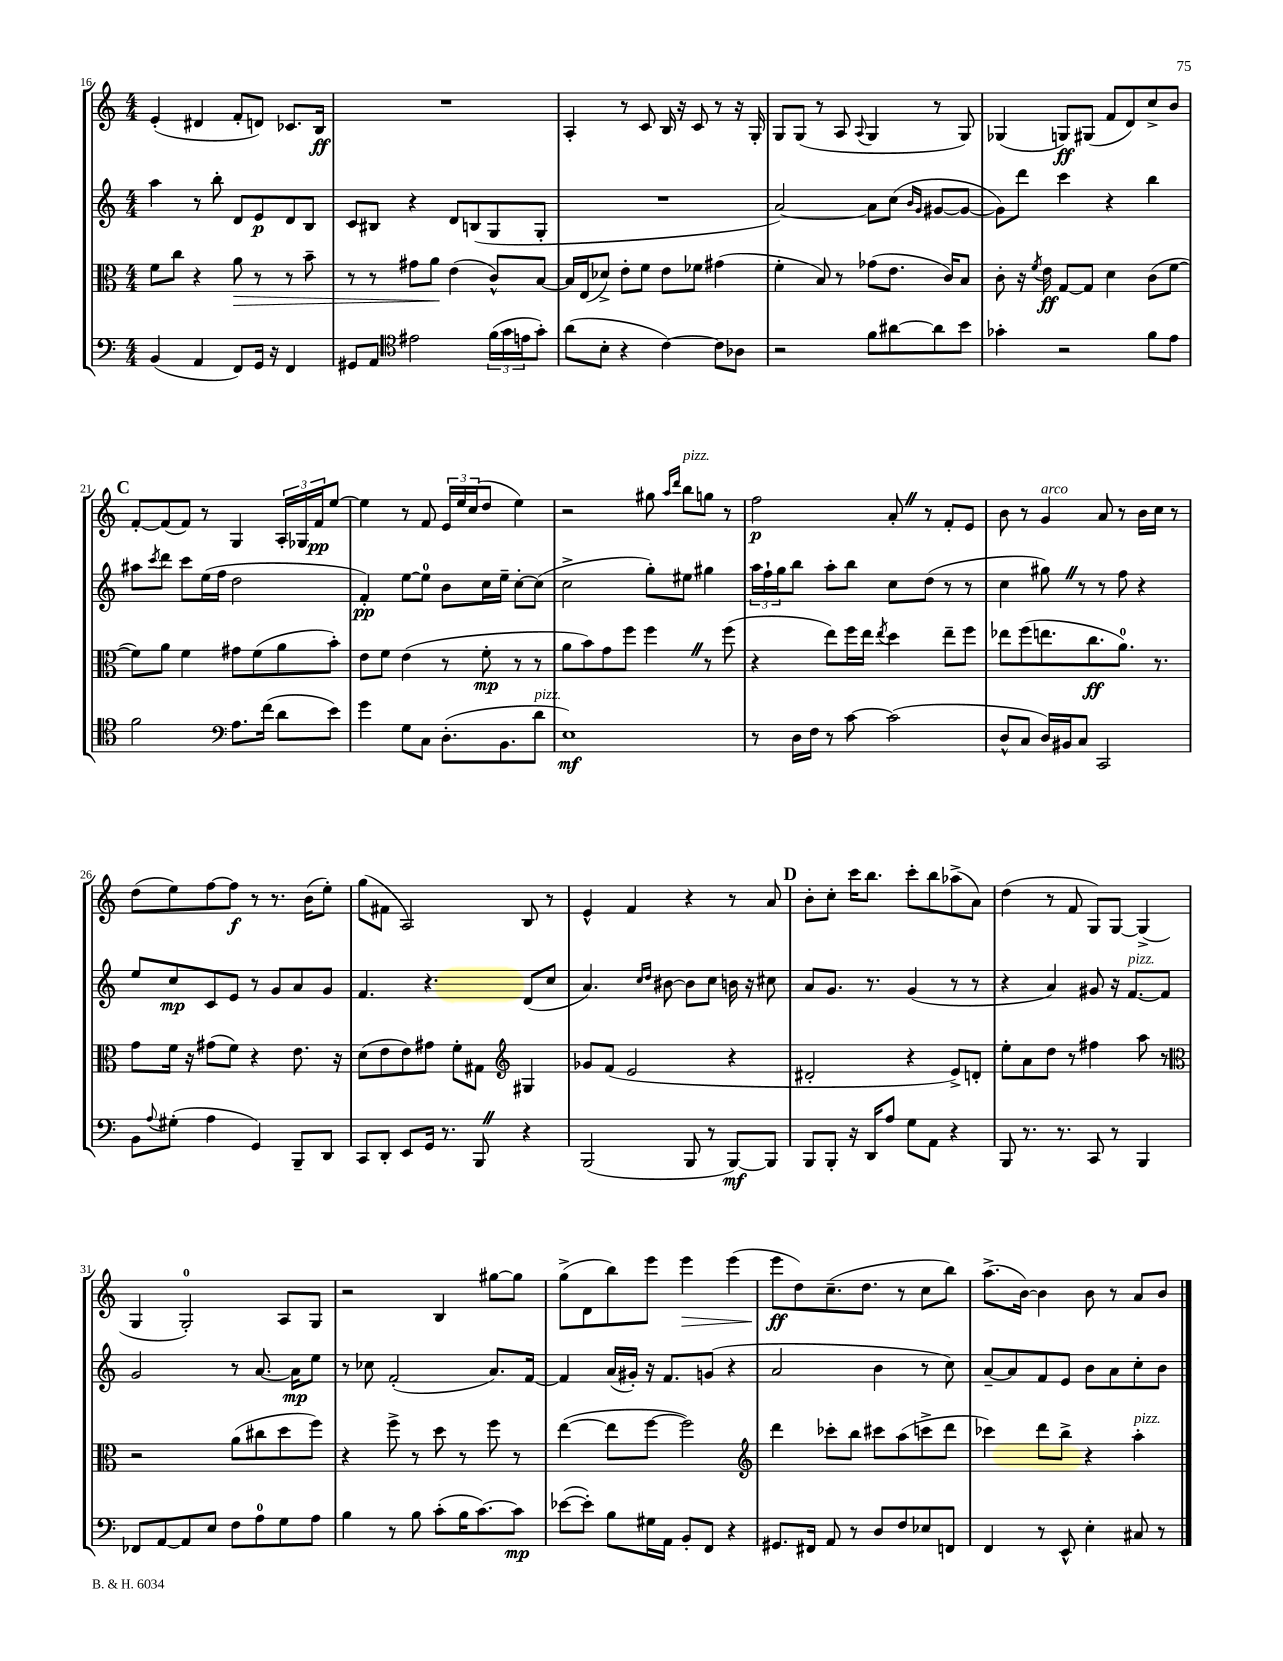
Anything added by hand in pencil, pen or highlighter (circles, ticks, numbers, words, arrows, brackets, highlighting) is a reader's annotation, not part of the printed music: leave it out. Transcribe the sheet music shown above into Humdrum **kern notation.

**kern	**kern	**kern	**kern
*staff4	*staff3	*staff2	*staff1
*clefF4	*clefC3	*clefG2	*clefG2
*k[]	*k[]	*k[]	*k[]
*M4/4	*M4/4	*M4/4	*M4/4
(4BB/	8f\L	4aa\	(4e'/
.	8cc\J	.	.
4AA/	4r	8r	4d#/
.	.	8bb'\	.
8FF/L)	8a\	8d/L	8f'/L
16GG/Jk	8r	8e/	8d/J)
16r	.	.	.
4FF/	8r	8d/	8.c-/L
.	8b~\	8B/J	.
.	.	.	16B/Jk
=	=	=	=
8GG#/L	8r	8c/L	1r
8AA/J	8r	8B#/J	.
*clefC4	*	*	*
2e#\	8g#\L	4r	.
.	8a\J	.	.
.	(4e\	8d/L	.
.	.	(8B/	.
(24f\LL	8c^^/L)	8G/	.
24g\	.	.	.
24e\J	.	.	.
8g'\J)	[8B/J	8G'/J	.
=	=	=	=
(8a\L	16B/]LL	1r	4A'/
.	(16E/J	.	.
8B'\J	8d-^/J)	.	.
4r	8e'\L	.	8r
.	8f\J	.	8c/
[4c\)	8e\L	.	16B/
.	.	.	16r
.	8f-\J	.	8c/
8c\]L	(4g#\	.	8r
8A-\J	.	.	16r
.	.	.	16G'/
=	=	=	=
2r	4f'\	[2a/)	8G/L
.	.	.	(8G/J
.	8B/)	.	8r
.	8r	.	8A/
.	.	.	8qqA/
8f\L	(8g-\L	8a\]L	4G/
[8a#\	8.e\J	(8cc\J	.
.	.	16qqb/LL	.
.	.	16qqg/JJ	.
8a#\]	.	[8g#/L	8r
.	16c/LK)	.	.
8b\J	8B/J	8g#/_J	8G/)
=	=	=	=
4g-'\	8c'\	8g#\]L)	(4G-/
.	16r	8ddd\J	.
.	8qf/	.	.
.	16e\	.	.
2r	[8G/L	4ccc\	8G/L)
.	8G/]J	.	(8G#/J
.	4d\	4r	8f/L
.	.	.	8d/)
8f\L	(8c\L	4bb\	8cc^/
8e\J	[8f\J	.	8b/J
=	=	=	=
2f\	8f\]L)	8aa#\L	[8f'/L
.	.	8qccc/	.
.	8a\J	8ddd\J	(8f/]
.	4f\	8ccc\L	8f/J)
.	.	(16ee\L	8r
.	.	16ff\JJ	.
*clefF4	*	*	*
8.A\L	8g#\L	2dd\	4G/
.	(8f\	.	.
(16f\Jk	.	.	.
8d\L	8a\	.	24A'/LL
.	.	.	24G-/
.	.	.	24f/J
8e\J)	8b'\J)	.	[8ee/J
=	=	=	=
4g\	8e\L	4f'/)	4ee\]
.	8f\J	.	.
8G\L	(4e\	[8ee\L	8r
8C\J	.	8ee\]J	8f/
(8.D'\L	8r	8b\L	24e/LL
.	.	.	24ee/
.	.	.	(24cc/J
.	8f'\	16cc\L	8dd/J
8.BB\	.	16ee~\JJ	.
.	8r	[8cc'\L	4ee\)
8d\J	8r	(8cc\]J	.
=	=	=	=
1E)	8a\L	2cc^\	2r
.	8b\)	.	.
.	8g\	.	.
.	8ff\J	.	.
.	4ff\	8gg'\L)	8gg#\
.	.	.	16qqaa/LL
.	.	.	16qqddd/JJ
.	.	8ee#\J	8bb\L
.	8r	4gg#\	8gg\J
.	(8ff\	.	8r
=	=	=	=
8r	4r	24aa\LL	2ff\
.	.	24ff`\	.
.	.	24gg\J	.
16D\LL	.	8bb\J	.
16F\JJ	.	.	.
8r	8ee\L)	8aa'\L	.
[8c\	16ff\L	8bb\J	.
.	16ee\JJ	.	.
.	8qee/	.	.
(2c\]	4dd\	8cc\L	8a'/
.	.	(8dd\J	8r
.	8ee~\L	8r	8f'/L
.	8ff\J	8r	8e/J
=	=	=	=
8D^^/L	8ee-\L	4cc\	8b\
8C/J	(8ff\	.	8r
16D/LL)	8.ee\	8gg#\)	4g/
16BB#/J	.	.	.
8C/J	.	8r	.
.	8.cc\	.	.
2CC/	.	8r	8a/
.	8.a\J)	8ff\	8r
.	.	4r	16b\LL
.	8.r	.	16cc\JJ
.	.	.	8r
=	=	=	=
8BB\L	8g\L	8ee/L	(8dd\L
8qqA/	.	.	.
(8G#'\J	16f\Jk	8cc/	8ee\)
.	16r	.	.
4A\	(8g#\L	8c/	[8ff\
.	8f\J)	8e/J	8ff\]J
4GG/)	4r	8r	8r
.	.	8g/L	8.r
8BBB~/L	8.e\	8a/	.
.	.	.	(16b\LK
8DD/J	.	8g/J	8ee'\J)
.	16r	.	.
=	=	=	=
8CC/L	(8d\L	4.f/	(8gg\L
8DD'/J	8e\	.	8f#\J
8EE/L	8e\)	.	2A/)
16GG/Jk	8g#\J	4.r	.
8.r	.	.	.
.	8f'\L	.	.
8BBB/	8G#\J	.	.
*	*clefG2	*	*
4r	4G#/	(8d/L	8B/
.	.	8cc/J	8r
=	=	=	=
(2BBB/	8g-/L	4.a/)	4e^^/
.	(8f/J	.	.
.	2e/	.	4f/
.	.	16qqcc/LL	.
.	.	16qqdd/JJ	.
.	.	[8b#\	.
8BBB/	.	8b#\]L	4r
8r	.	8cc\J	.
[8BBB/L)	4r	16b\	8r
.	.	16r	.
8BBB/]J	.	8cc#\	8a/
=	=	=	=
8BBB/L	2d#'/	8a/L	8b'\L
8BBB'/J	.	8.g/J	8cc'\J
16r	.	.	16ccc\LK
16DD/LK	.	8.r	8.bb\J
8A/J	.	.	.
8G\L	4r	(4g/	8ccc'\L
8AA\J	.	.	8bb\
4r	8e^/L)	8r	(8aa-^\
.	8d'/J	8r	8a\J)
=	=	=	=
8BBB/	8ee'\L	4r	(4dd\
8.r	8a\	.	.
.	8dd\J	4a/)	8r
8.r	.	.	.
.	8r	.	8f/
8CC/	4ff#\	8g#/	8G/L)
8r	.	16r	[8G/J
.	.	[8.f/L	.
4BBB/	8aa\	.	(4G^/]
.	8r	8f/]J	.
=	=	=	=
*	*clefC3	*	*
8FF-/L	2r	2g/	4G/
[8AA/	.	.	.
8AA/]	.	.	2G'/)
8E/J	.	.	.
8F\L	(8a\L	8r	.
8A\	8cc#\	[8.a/	.
8G\	8dd\	.	8A/L
.	.	16a\]LK	.
8A\J	8ff\J)	8ee\J	8G/J
=	=	=	=
4B\	4r	8r	2r
.	.	8cc-\	.
8r	8ff^\	(2f'/	.
8B\	8r	.	.
(8c'\L	8dd\	.	4B/
16B\K	8r	.	.
[8.c\)	.	.	.
.	8ff\	8.a/L)	[8gg#\L
8c\]J	8r	.	8gg#\]J
.	.	[16f/Jk	.
=	=	=	=
([8e-\L	([4ee\	4f/]	(8gg^\L
8e-'\]J)	.	.	8d\
8B\L	8ee\]L	(16a/LL	8bb\)
.	.	16g#'/JJ)	.
16G#\L	[8ff\J	16r	8eee\J
16AA\JJ	.	8.f/L	.
8BB'/L	2ff\])	.	4eee\
8FF/J	.	(8g/J	.
4r	.	4r	(4eee\
=	=	=	=
*	*clefG2	*	*
8.GG#/L	4ddd\	2a/	8eee\L
.	.	.	8dd\)
16FF#/Jk	.	.	.
8AA/	8ccc-'\L	.	(8.cc~\
8r	8bb\J	.	.
.	.	.	8.dd\J
8D/L	8ccc#\L	4b\	.
8F/	(8aa\	.	8r
8E-/	8ccc^\	8r	8cc\L
8FF/J	8ddd\J	8cc\)	8bb\J)
=	=	=	=
4FF/	4ccc-\)	[8a~/L	(8.aa^\L
.	.	8a/]	.
.	.	.	[16b\Jk)
8r	8ddd\L	8f/	4b\]
8EE^^/	8bb^\J	8e/J	.
4E'\	4r	8b\L	8b\
.	.	8a\	8r
8C#/	4aa'\	8cc'\	8a/L
8r	.	8b\J	8b/J
==	==	==	==
*-	*-	*-	*-
